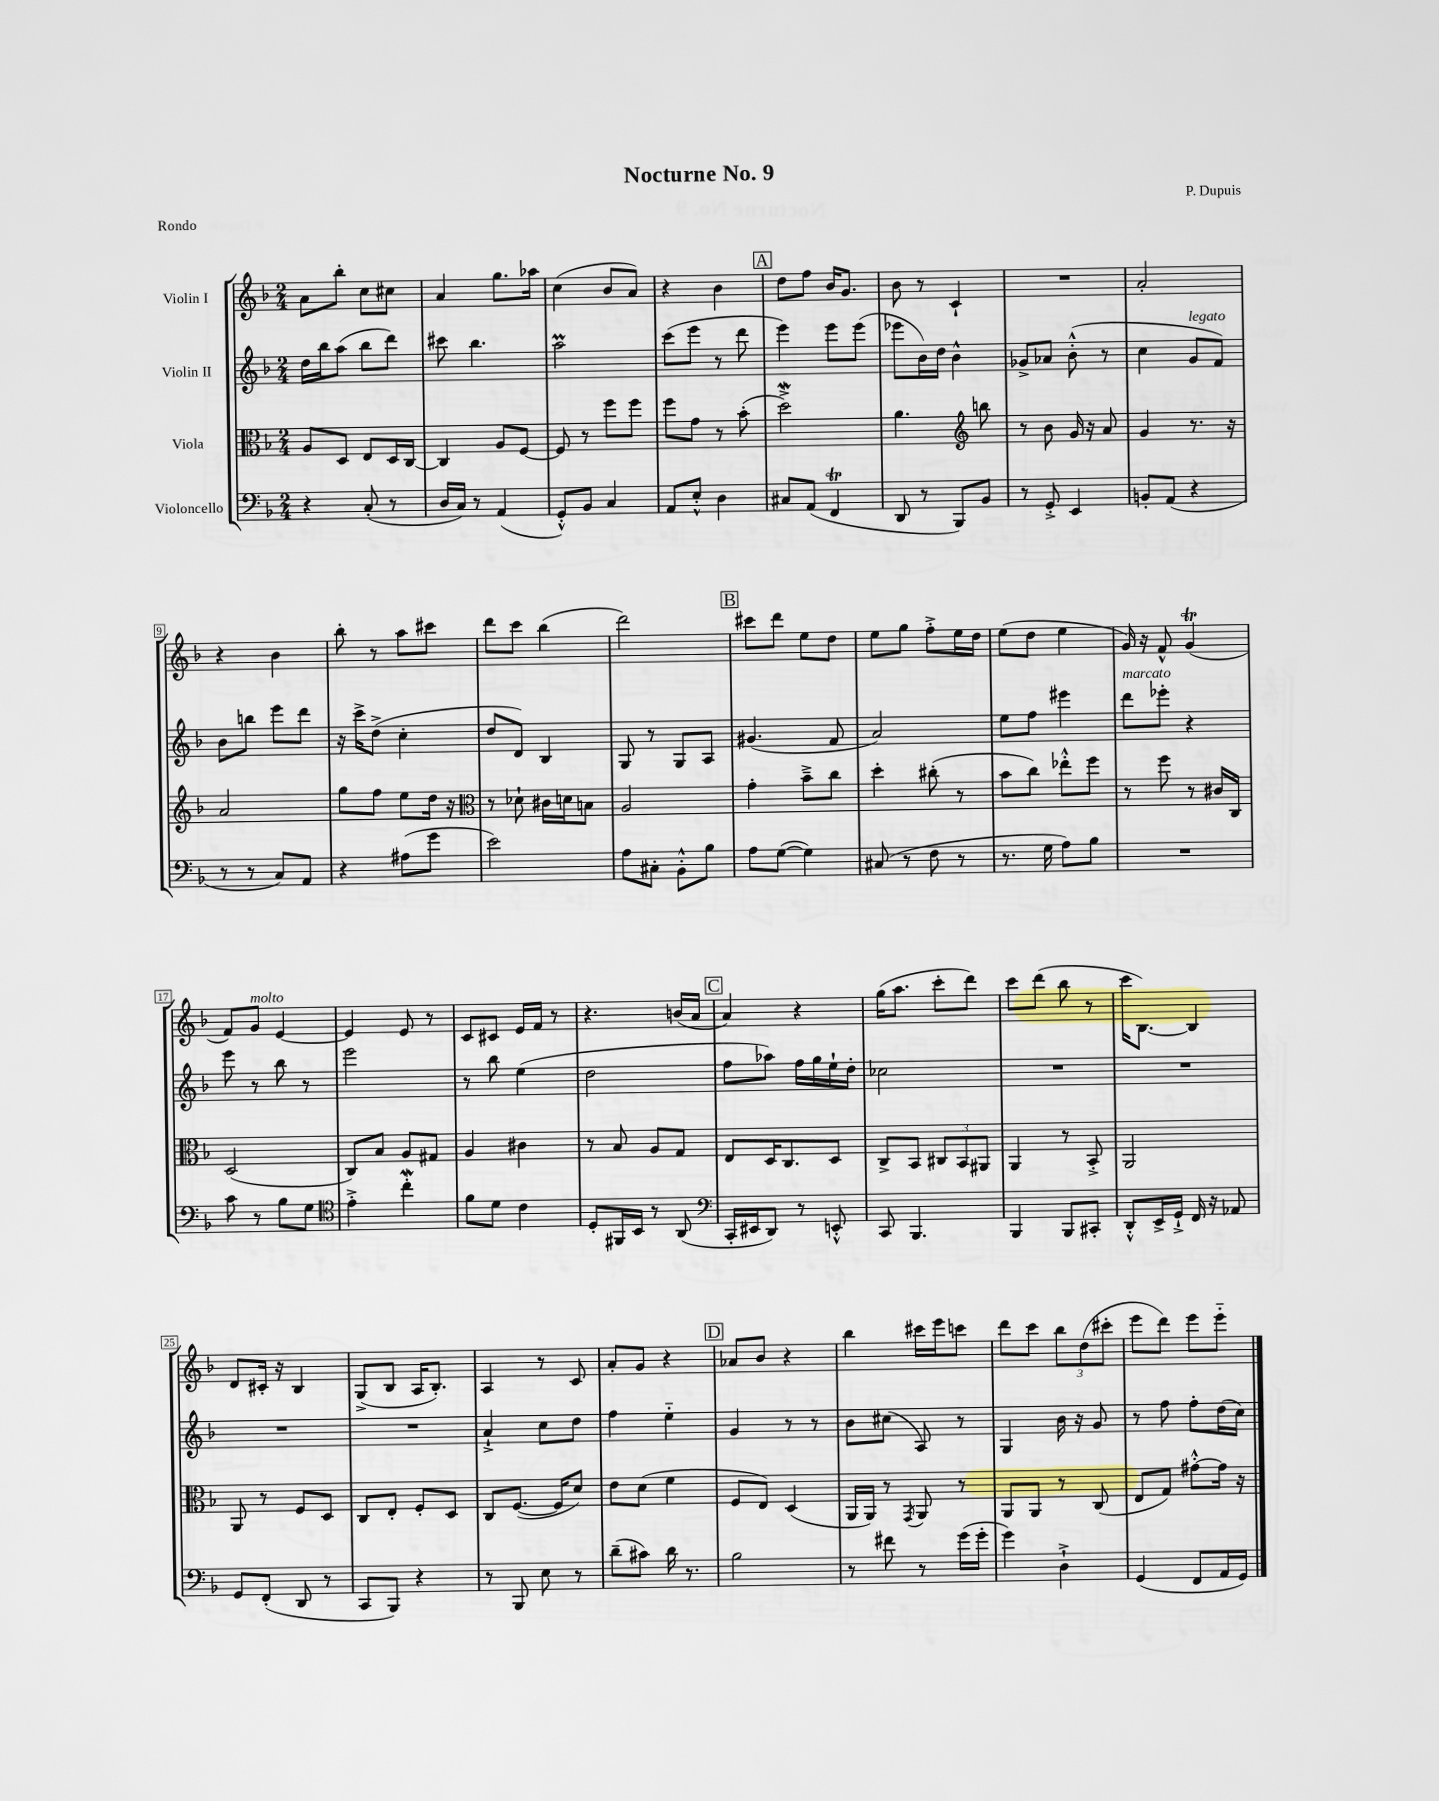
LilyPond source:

\header { title = "Nocturne No. 9" composer = "P. Dupuis" piece = "Rondo" }
<<
\new StaffGroup <<
\new Staff = "s0" \with { instrumentName = "Violin I" } {
    \clef treble \key f \major \numericTimeSignature \time 2/4
    a'8 bes''8-. c''8 cis''8 |
    a'4 g''8. aes''16 |
    c''4( bes'8 a'8) |
    r4 bes'4 |
    \mark \markup { \box "A" } d''8 f''8 bes'16 g'8. |
    bes'8 r8 c'4-! |
    R2 |
    a'2-. |
    r4 bes'4 |
    bes''8-. r8 a''8 cis'''8 |
    d'''8 c'''8 bes''4( |
    d'''2) |
    \mark \markup { \box "B" } cis'''8 d'''8 e''8 d''8 |
    e''8 g''8 f''8-.-> e''16 d''16 |
    e''8( d''8 e''4 |
    g'16) r16 f'8-^ g'4\trill( |
    f'8) g'8^\markup { \italic "molto" } e'4~ |
    e'4 e'8 r8 |
    c'8 cis'8 e'16 f'16 r8 |
    r4. b'16( a'16 |
    \mark \markup { \box "C" } a'4) r4 |
    g''16( a''8. c'''8-. d'''8) |
    c'''8 d'''8( bes''8 r8 |
    c'''16 bes8.~) bes4 |
    d'8 cis'16-. r16 bes4 |
    g8->( bes8 a16 bes8.-.) |
    a4 r8 c'8 |
    a'8-. g'8 r4 |
    \mark \markup { \box "D" } aes'8 bes'8 r4 |
    bes''4 cis'''16 e'''16 c'''8 |
    d'''8 c'''8 \tuplet 3/2 { bes''8 d''8( cis'''8-. } |
    e'''8 d'''8) e'''8 e'''8-_ \bar "|." |
}
\new Staff = "s1" \with { instrumentName = "Violin II" } {
    \clef treble \key f \major \numericTimeSignature \time 2/4
    d''16 bes''16 a''8( bes''8 d'''8) |
    cis'''8 bes''4. |
    a''2\prall |
    c'''8( e'''8 r8 d'''8 |
    \mark \markup { \box "A" } e'''4) e'''8 e'''8( |
    ees'''8 bes'16) d''16 bes'4-^ |
    ges'8-> aes'8 bes'8-.-^( r8 |
    c''4 g'8^\markup { \italic "legato" } f'8) |
    bes'8 b''8 e'''8 d'''8 |
    r16 c'''16-> d''8->( c''4-. |
    d''8 d'8) bes4 |
    g8 r8 g8 a8 |
    \mark \markup { \box "B" } gis'4.( f'8 |
    a'2) |
    e''8 f''8 eis'''4 |
    d'''8^\markup { \italic "marcato" } ees'''8-. r4 |
    e'''8 r8 bes''8 r8 |
    e'''2 |
    r8 bes''8 e''4( |
    d''2 |
    \mark \markup { \box "C" } f''8 aes''8) f''16 g''16 e''16-! d''16-. |
    ces''2 |
    R2 |
    R2 |
    R2 |
    R2 |
    a'4-!-> c''8 d''8 |
    f''4 e''4-_ |
    \mark \markup { \box "D" } g'4 r8 r8 |
    bes'8 cis''8( a8) r8 |
    g4 bes'16 r16 g'8 |
    r8 f''8 f''8-. d''16( c''16) \bar "|." |
}
\new Staff = "s2" \with { instrumentName = "Viola" } {
    \clef alto \key f \major \numericTimeSignature \time 2/4
    a8 d8 e8 d16 c16~ |
    c4 a8 f8~ |
    f8 r8 f''8 f''8 |
    f''8 g'8 r8 bes'8-.( |
    \mark \markup { \box "A" } d''2->\mordent) |
    a'4. \clef treble b''8 |
    r8 bes'8 g'16 r16 a'8 |
    g'4 r8. r16 |
    a'2 |
    g''8 f''8 e''8 d''16 r16 |
    \clef alto r8 des'8-! cis'16 d'16 b8 |
    a2 |
    \mark \markup { \box "B" } g'4-. bes'8---> c''8 |
    d''4-. cis''8-.( r8 |
    bes'8 c''8) ees''8-.-^ f''8 |
    r8 f''8 r8 cis'16 c16 |
    d2( |
    c8) bes8 a8 gis8 |
    a4 cis'4 |
    r8 bes8 a8 g8 |
    \mark \markup { \box "C" } e8 d16 c8. d8 |
    c8-> bes,8 \tuplet 3/2 { cis8 bes,8 ais,8 } |
    a,4 r8 bes,8-.-> |
    a,2 |
    a,8 r8 f8 d8 |
    c8 e8-. f8-. d8 |
    c8 f8.~( f16 d'8) |
    e'8 d'8( f'4 |
    \mark \markup { \box "D" } f8 e8) d4( |
    a,16 a,16) r8 \acciaccatura { g,8 } a,8 r8 |
    a,8 a,8 r8 c8( |
    e8 g8) gis'8~-.-^ gis'16 r16 \bar "|." |
}
\new Staff = "s3" \with { instrumentName = "Violoncello" } {
    \clef bass \key f \major \numericTimeSignature \time 2/4
    r4 c8-.( r8 |
    d16 c16) r8 a,4( |
    g,8-.-^) bes,8 c4 |
    a,8 e8-.-^ d4 |
    \mark \markup { \box "A" } cis8 a,8( f,4\trill |
    d,8 r8 bes,,8) bes,8 |
    r8 g,8-.-> e,4 |
    b,8-. a,8( r4 |
    r8 r8 c8) a,8 |
    r4 ais8( g'8 |
    e'2) |
    a8 cis8-. bes,8-.-^ bes8 |
    \mark \markup { \box "B" } a8 g8~( g4) |
    cis8( r8 f8 r8 |
    r8. g16 a8) bes8 |
    R2 |
    c'8 r8 bes8 g8 |
    \clef tenor e'4-.-> c''4-.\mordent |
    f'8 d'8 c'4 |
    d8-. fis,16 bes,16 r8 a,8( |
    \mark \markup { \box "C" } \clef bass c,16-. eis,16 d,8) r8 e,8-.-^ |
    c,8 bes,,4. |
    bes,,4 bes,,8 cis,8-. |
    d,8-.-^ e,16-> g,16-!-> f,16 r16 aes,8 |
    g,8 f,8-.( d,8 r8 |
    c,8 bes,,8) r4 |
    r8 bes,,8 e8 r8 |
    d'8--( cis'8) d'16 r8. |
    \mark \markup { \box "D" } bes2 |
    r8 fis'8 r8 g'16( g'16-. |
    g'4) d4-!-> |
    g,4( f,8 a,16 g,16) \bar "|." |
}
>>
>>
\layout { \context { \Score \override BarNumber.stencil = #(make-stencil-boxer 0.1 0.3 ly:text-interface::print) } }
